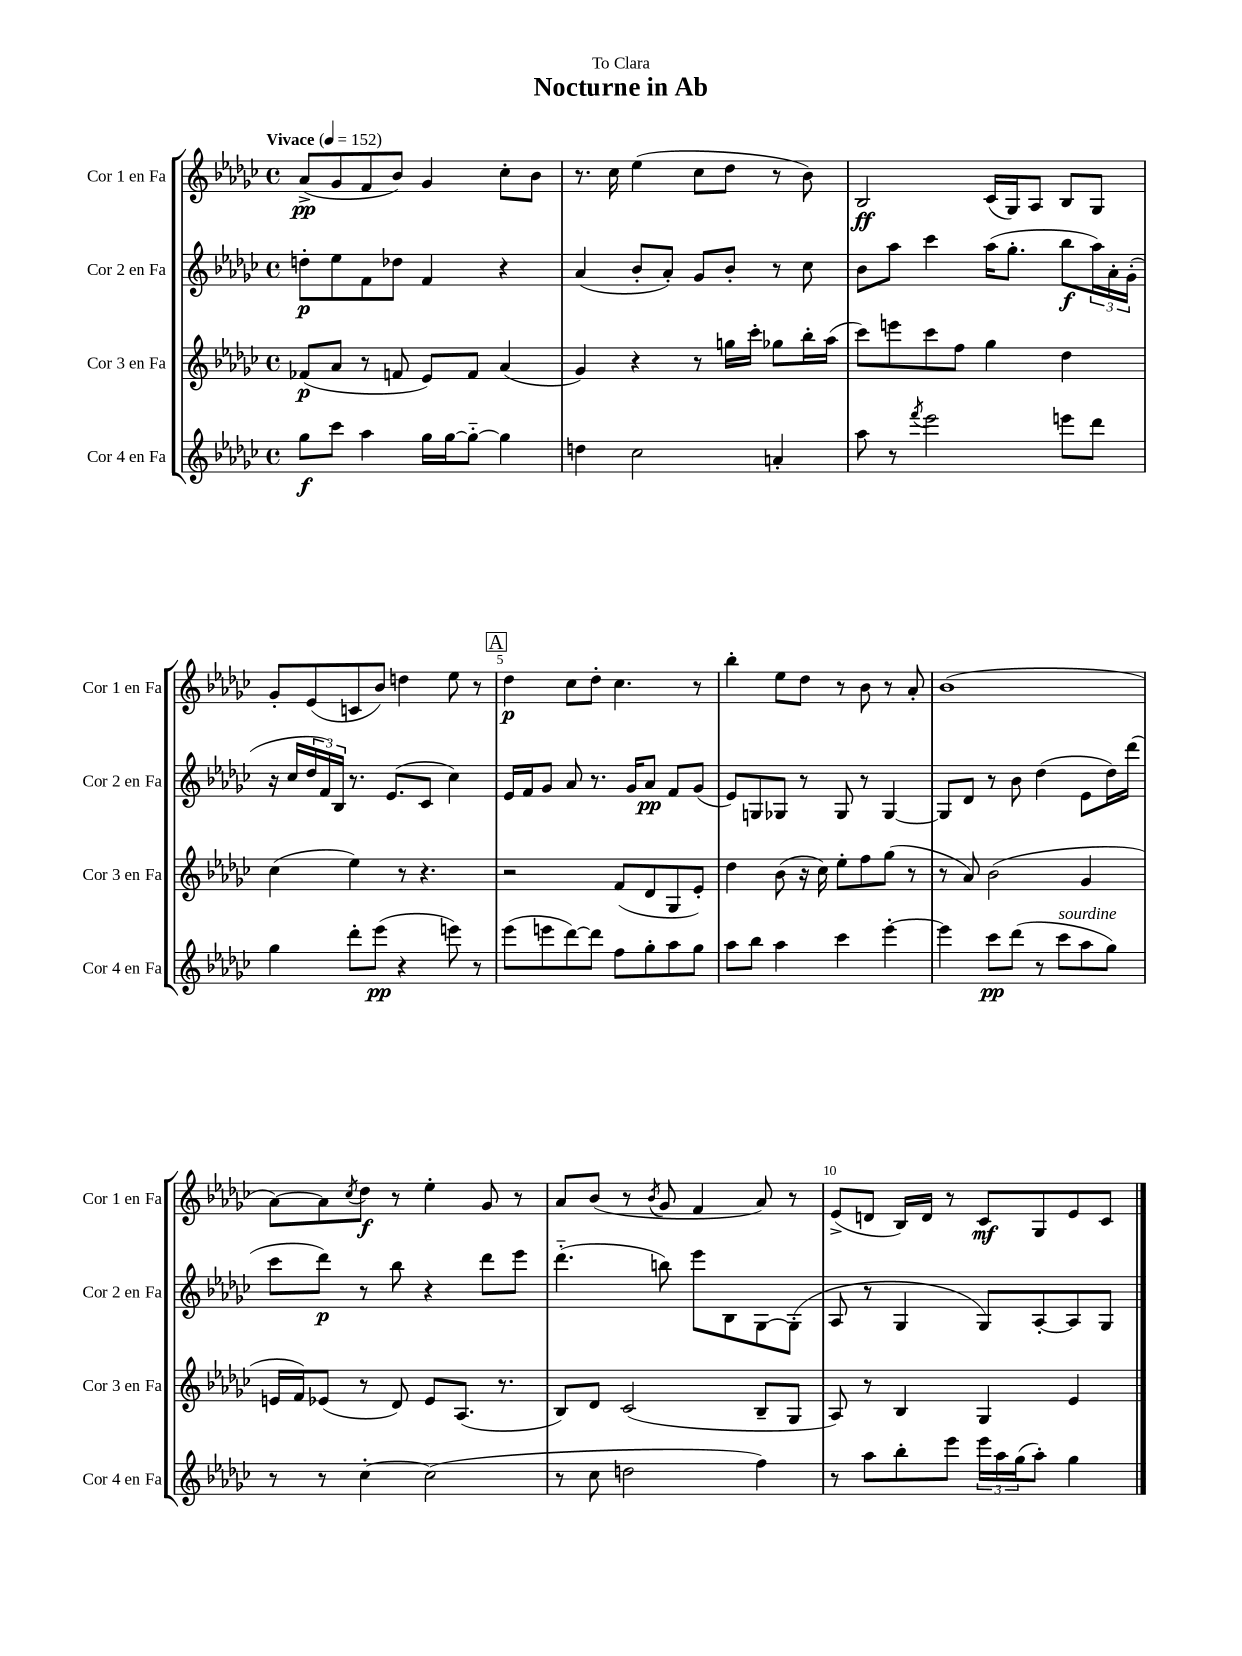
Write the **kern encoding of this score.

**kern	**kern	**kern	**kern
*staff4	*staff3	*staff2	*staff1
*clefG2	*clefG2	*clefG2	*clefG2
*k[b-e-a-d-g-c-]	*k[b-e-a-d-g-c-]	*k[b-e-a-d-g-c-]	*k[b-e-a-d-g-c-]
*M4/4	*M4/4	*M4/4	*M4/4
*met(c)	*met(c)	*met(c)	*met(c)
*MM152	*MM152	*MM152	*MM152
8gg-	(8f-	8dd'	(8a-^
8ccc-	8a-	8ee-	8g-
4aa-	8r	8f	8f
.	8f	8dd-	8b-)
16gg-	8e-)	4f	4g-
[16gg-	.	.	.
8gg-'~_	8f	.	.
4gg-]	(4a-	4r	8cc-'
.	.	.	8b-
=	=	=	=
4dd	4g-)	(4a-	8.r
.	.	.	16cc-
2cc-	4r	8b-'	(4ee-
.	.	8a-')	.
.	8r	8g-	8cc-
.	16gg	8b-'	8dd-
.	16ccc-'	.	.
4a'	8gg-	8r	8r
.	16bb-'	8cc-	8b-)
.	(16aa-	.	.
=	=	=	=
8aa-	8ccc-)	8b-	2B-
8r	8eee	8aa-	.
8qfff	.	.	.
2eee-	8ccc-	4ccc-	.
.	8ff	.	.
.	4gg-	(16aa-	(16c-
.	.	8.gg-'	16G-)
.	.	.	8A-
8eee	4dd-	8bb-	8B-
8ddd-	.	24aa-)	8G-
.	.	24a-'	.
.	.	(24g-'	.
=	=	=	=
4gg-	(4cc-	16r	8g-'
.	.	16cc-	.
.	.	24dd-	(8e-
.	.	24f)	.
.	.	24B-	.
8ddd-'	4ee-)	8.r	8c
(8eee-	.	.	8b-)
.	.	(8.e-	.
4r	8r	.	4dd
.	4.r	8c-	.
8eee)	.	4cc-)	8ee-
8r	.	.	8r
=	=	=	=
(8eee-	2r	16e-	4dd-
.	.	16f	.
8eee	.	8g-	.
[8ddd-)	.	8a-	8cc-
8ddd-]	.	8.r	8dd-'
8ff	(8f	.	4.cc-
.	.	16g-	.
8gg-'	8d-	8a-	.
8aa-	8G-	8f	.
8gg-	8e-')	(8g-	8r
=	=	=	=
8aa-	4dd-	8e-)	4bb-'
8bb-	.	8G	.
4aa-	(8b-	8G-	8ee-
.	16r	8r	8dd-
.	16cc-)	.	.
4ccc-	8ee-'	8G-	8r
.	8ff	8r	8b-
[4eee-'	(8gg-	[4G-	8r
.	8r	.	8a-'
=	=	=	=
4eee-]	8r	8G-]	(1b-
.	8a-)	8d-	.
8ccc-	(2b-	8r	.
(8ddd-	.	8b-	.
8r	.	(4dd-	.
8ccc-	.	.	.
8aa-	4g-	8e-	.
8gg-)	.	16dd-)	.
.	.	(16ddd-	.
=	=	=	=
8r	16e	8ccc-	[8a-)
.	16f)	.	.
8r	(8e-	8ddd-)	8a-]
.	.	.	8qcc-
[4cc-'	8r	8r	8dd-
.	8d-)	8bb-	8r
(2cc-]	8e-	4r	4ee-'
.	(8.A-	.	.
.	.	8ddd-	8g-
.	8.r	.	.
.	.	8eee-	8r
=	=	=	=
8r	8B-)	(4.ddd-'~	8a-
8cc-	8d-	.	(8b-
2dd	(2c-	.	8r
.	.	.	8qb-
.	.	8bb)	8g-
.	.	8eee-	4f
.	.	8B-	.
4ff)	8B-~	[8G-	8a-)
.	8G-	(8G-']	8r
=	=	=	=
8r	8A-)	8A-	(8e-^
8aa-	8r	8r	8d
8bb-'	4B-	4G-	16B-)
.	.	.	16d
8eee-	.	.	8r
24eee-	4G-	8G-)	8c-
24aa-	.	.	.
(24gg-	.	.	.
8aa-')	.	[8A-'	8G-
4gg-	4e-	8A-]	8e-
.	.	8G-	8c-
==	==	==	==
*-	*-	*-	*-
